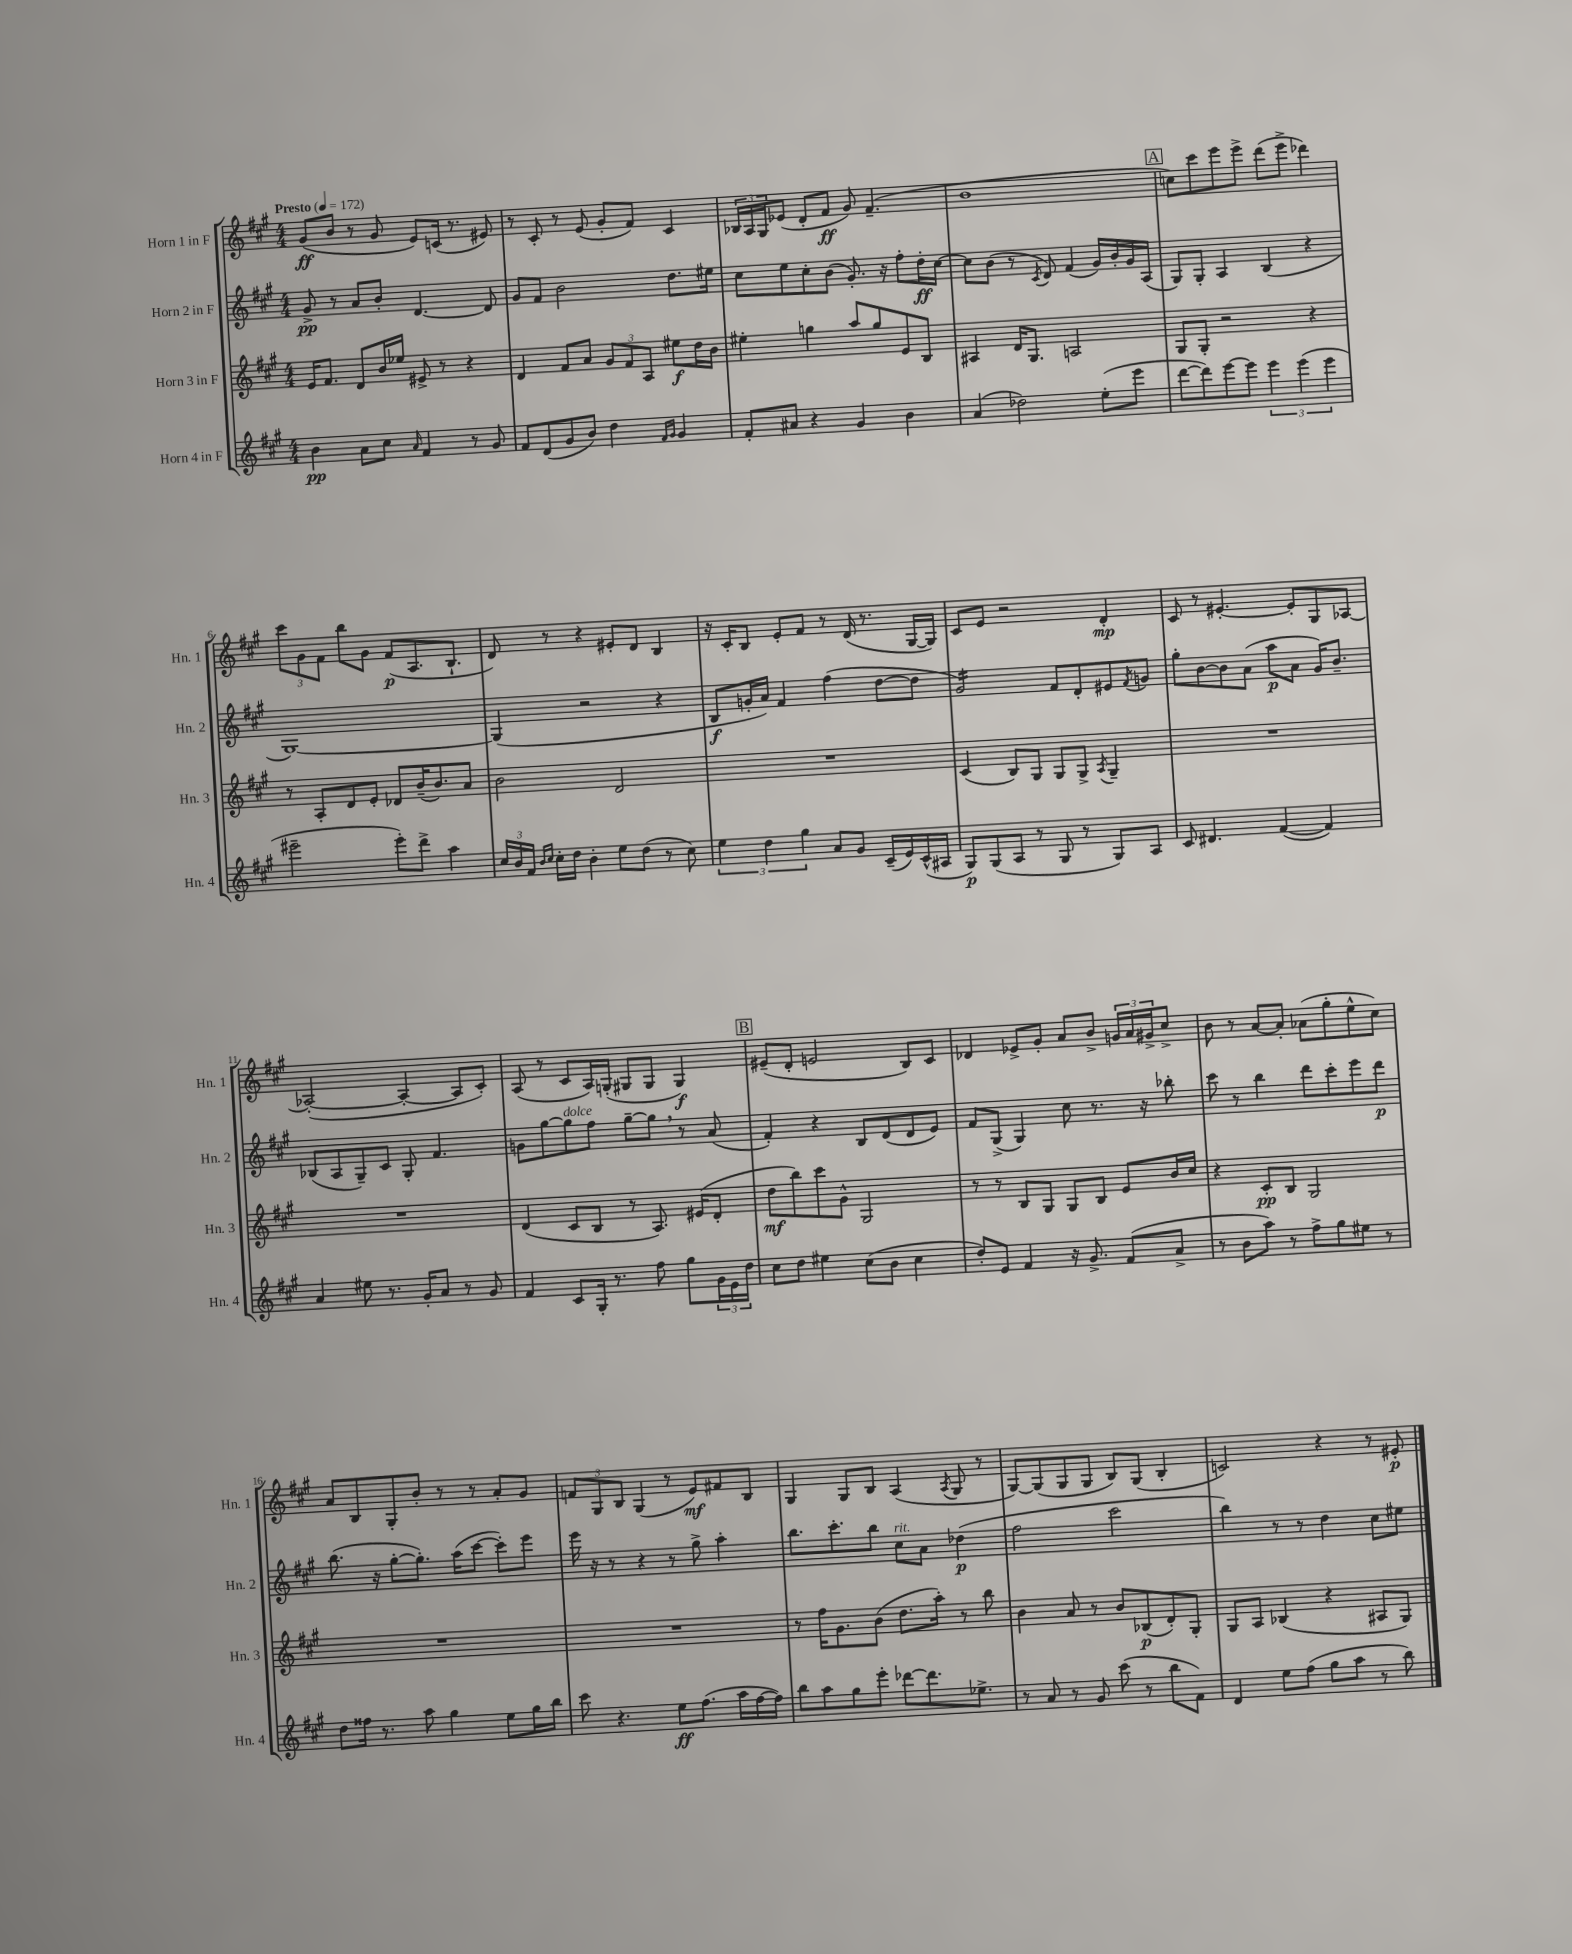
<<
\new StaffGroup <<
\new Staff = "s0" \with { instrumentName = "Horn 1 in F" shortInstrumentName = "Hn. 1" } {
    \clef treble \key a \major \numericTimeSignature \time 4/4 \tempo "Presto" 4 = 172
    gis'8\ff( b'8 r8 gis'8 e'8) c'16( r8. eis'8) |
    r8 cis'8-. r8 e'8( gis'8-. fis'8) cis'4 |
    \tuplet 3/2 { bes16 a16 gis16 } ees'8( d'8-. fis'8\ff gis'8) fis'4.--( |
    b'1 |
    \mark \markup { \box "A" } c''8) cis'''8 e'''8 e'''8-> d'''8( e'''8-> des'''4) |
    \tuplet 3/2 { cis'''8 gis'8 fis'8 } b''8 gis'8 fis'8\p( a8. b8.-! |
    d'8) r8 r4 eis'8-. d'8 b4 |
    r16 cis'16-. b8 e'8-. fis'8 r8 d'16( r8. gis16~ gis16) |
    cis'8 e'8 r2 d'4-.\mp |
    cis'8 r8 eis'4.~-. eis'8-. gis8 aes8~ |
    aes2~-.( aes4~-. aes8 cis'8-.) |
    a8( r8 cis'8 a16) g16-.( gis8 gis8 gis4\f) |
    \mark \markup { \box "B" } eis'8--( d'8-. e'2 b8) cis'8 |
    des'4 ees'8-> gis'8-. a'8 b'8-> \tuplet 3/2 { g'16 a'16 gis'16-> } cis''8-> |
    b'8 r8 a'8~ a'8-. aes'8( gis''8-. e''8-^ cis''8) |
    a'8 b8 gis8-. b'8-. r8 r8 a'8-. gis'8 |
    \tuplet 3/2 { f'8 gis8 b8 } gis4( r8 e'8\mf) fis'8 b8 |
    gis4 gis8 b8 a4( \acciaccatura { a8 } gis8 r8 |
    gis8~) gis8( gis8 gis8 b8) gis8( b4-. |
    c'2) r4 r8 eis'8-.\p \bar "|." |
}
\new Staff = "s1" \with { instrumentName = "Horn 2 in F" shortInstrumentName = "Hn. 2" } {
    \clef treble \key a \major \numericTimeSignature \time 4/4
    gis'8->\pp r8 a'8 b'8-. d'4.~ d'8 |
    gis'8 fis'8 b'2 d''8. eis''16 |
    cis''8 e''8 cis''8-. b'8( gis'8.-.) r16 fis''8-. d''16-.\ff cis''16~ |
    cis''8 b'8( r8 \acciaccatura { cis'8 } d'8) fis'4( gis'16) b'16-. gis'16 a16( |
    \mark \markup { \box "A" } gis8) gis8-. a4 b4( r4 |
    gis1~) |
    gis4( r2 r4 |
    b8\f g'16-. a'16) fis'4 fis''4( d''8~ d''8 |
    gis'2:16) fis'8 d'8-. eis'8 \acciaccatura { fis'8 } g'8 |
    gis''8-. b'8~ b'8 a'8( a''8\p a'8 gis'16) b'8.-- |
    bes8( a8 gis8--) cis'8 gis8-. fis'4. |
    g'8 gis''8~ gis''8^\markup { \italic "dolce" } fis''8 gis''8~-- gis''8 \breathe r8 a'8( |
    \mark \markup { \box "B" } fis'4-.) r4 b8 d'8( d'8 e'8) |
    fis'8 gis8->( gis4) cis''8 r8. r16 bes''8-. |
    cis'''8 r8 b''4 d'''8 cis'''8-. e'''8 d'''8\p |
    b''8.( r16 gis''8~-. gis''8.-.) a''16( cis'''8~ cis'''8-.) e'''8 |
    e'''16 r16 r8 r4 r8 gis''8-> a''4-. |
    b''8. cis'''8.-. b''8 cis''8^\markup { \italic "rit." } a'8 des''4\p( |
    fis''2 cis'''2 |
    b''4) r8 r8 d''4 cis''8 eis''8 \bar "|." |
}
\new Staff = "s2" \with { instrumentName = "Horn 3 in F" shortInstrumentName = "Hn. 3" } {
    \clef treble \key a \major \numericTimeSignature \time 4/4
    e'16 fis'8. d'8 b'16 ees''16 eis'8-> r8 r4 |
    d'4 fis'8 a'8 \tuplet 3/2 { gis'8 fis'8 a8 } eis''8\f d''16 b'16 |
    eis''4-. g''4 a''8 g''8 e'8 b8 |
    ais4 d'16 gis8. a2 |
    \mark \markup { \box "A" } gis8 gis8-. r2 r4 |
    r8 a8-. d'8 e'8-. des'8 b'16--( b'8.) a'8 |
    b'2 d'2 |
    R1 |
    cis'4( b8) gis8 gis8 gis8-> \acciaccatura { a8 } gis4-- |
    R1 |
    R1 |
    d'4( cis'8 b8 r8 a8.) eis'16( d'8-. |
    \mark \markup { \box "B" } d''8\mf b''8) cis'''8 gis'8-^ gis2 |
    r8 r8 b8 gis8 gis8 b8 e'8 b'16 cis''16 |
    r4 cis'8-.\pp b8 gis2 |
    R1 |
    R1 |
    r8 fis''16 gis'8. b'8( d''8. a''16-.) r8 b''8 |
    b'4 a'8 r8 b'8 bes8\p( d'8-.) gis8-. |
    gis8 a8 bes4( r4 ais8 gis8) \bar "|." |
}
\new Staff = "s3" \with { instrumentName = "Horn 4 in F" shortInstrumentName = "Hn. 4" } {
    \clef treble \key a \major \numericTimeSignature \time 4/4
    b'4\pp a'8 cis''8 \grace { a'16 } fis'4 r8 gis'8 |
    fis'8 d'8( gis'8 b'8) d''4 \grace { fis'16 gis'16 } gis'4 |
    fis'8-. ais'8 r4 gis'4 b'4 |
    a'4( des''2) e''8-.( e'''8 |
    \mark \markup { \box "A" } d'''8~ d'''8) e'''8~ e'''8 \tuplet 3/2 { e'''4 e'''4( e'''4 } |
    eis'''2-- eis'''8-.) d'''8-> a''4 |
    \tuplet 3/2 { cis''16 b'16 fis'16 } \grace { b'16 cis''16 } cis''16-. d''16 b'4-. e''8 d''8( r8 cis''8) |
    \tuplet 3/2 { e''4 d''4 gis''4 } a'8 gis'8 cis'16--( e'16) cis'16-^( ais16 |
    gis8\p) gis8( a8 r8 gis8 r8 gis8) a8 |
    cis'8 dis'4. fis'4~( fis'4) |
    a'4 eis''8 r8. gis'16-. a'8 r8 gis'8 |
    fis'4 cis'8 gis16-. r8. fis''8 gis''8 \tuplet 3/2 { gis'16 e'16 d''16 } |
    \mark \markup { \box "B" } cis''8 d''8 eis''4 cis''8( b'8 cis''4 |
    d''8-.) e'8 fis'4 r16 gis'8.-> fis'8( a'8-> |
    r8 b'8 a''8) r8 fis''8-> gis''8 eis''8 r8 |
    d''8 fisis''16 r8. a''8 gis''4 e''8 gis''16 b''16 |
    cis'''8 r4. e''8\ff fis''8.( a''16 fis''16~ fis''16) |
    b''8 a''8 gis''8 e'''8-. des'''8~ des'''8. ees''8.-> |
    r8 a'8 r8 gis'8 cis'''8( r8 b''8 fis'8) |
    d'4 e''8 fis''8( gis''8 a''8 r8 b''8) \bar "|." |
}
>>
>>
